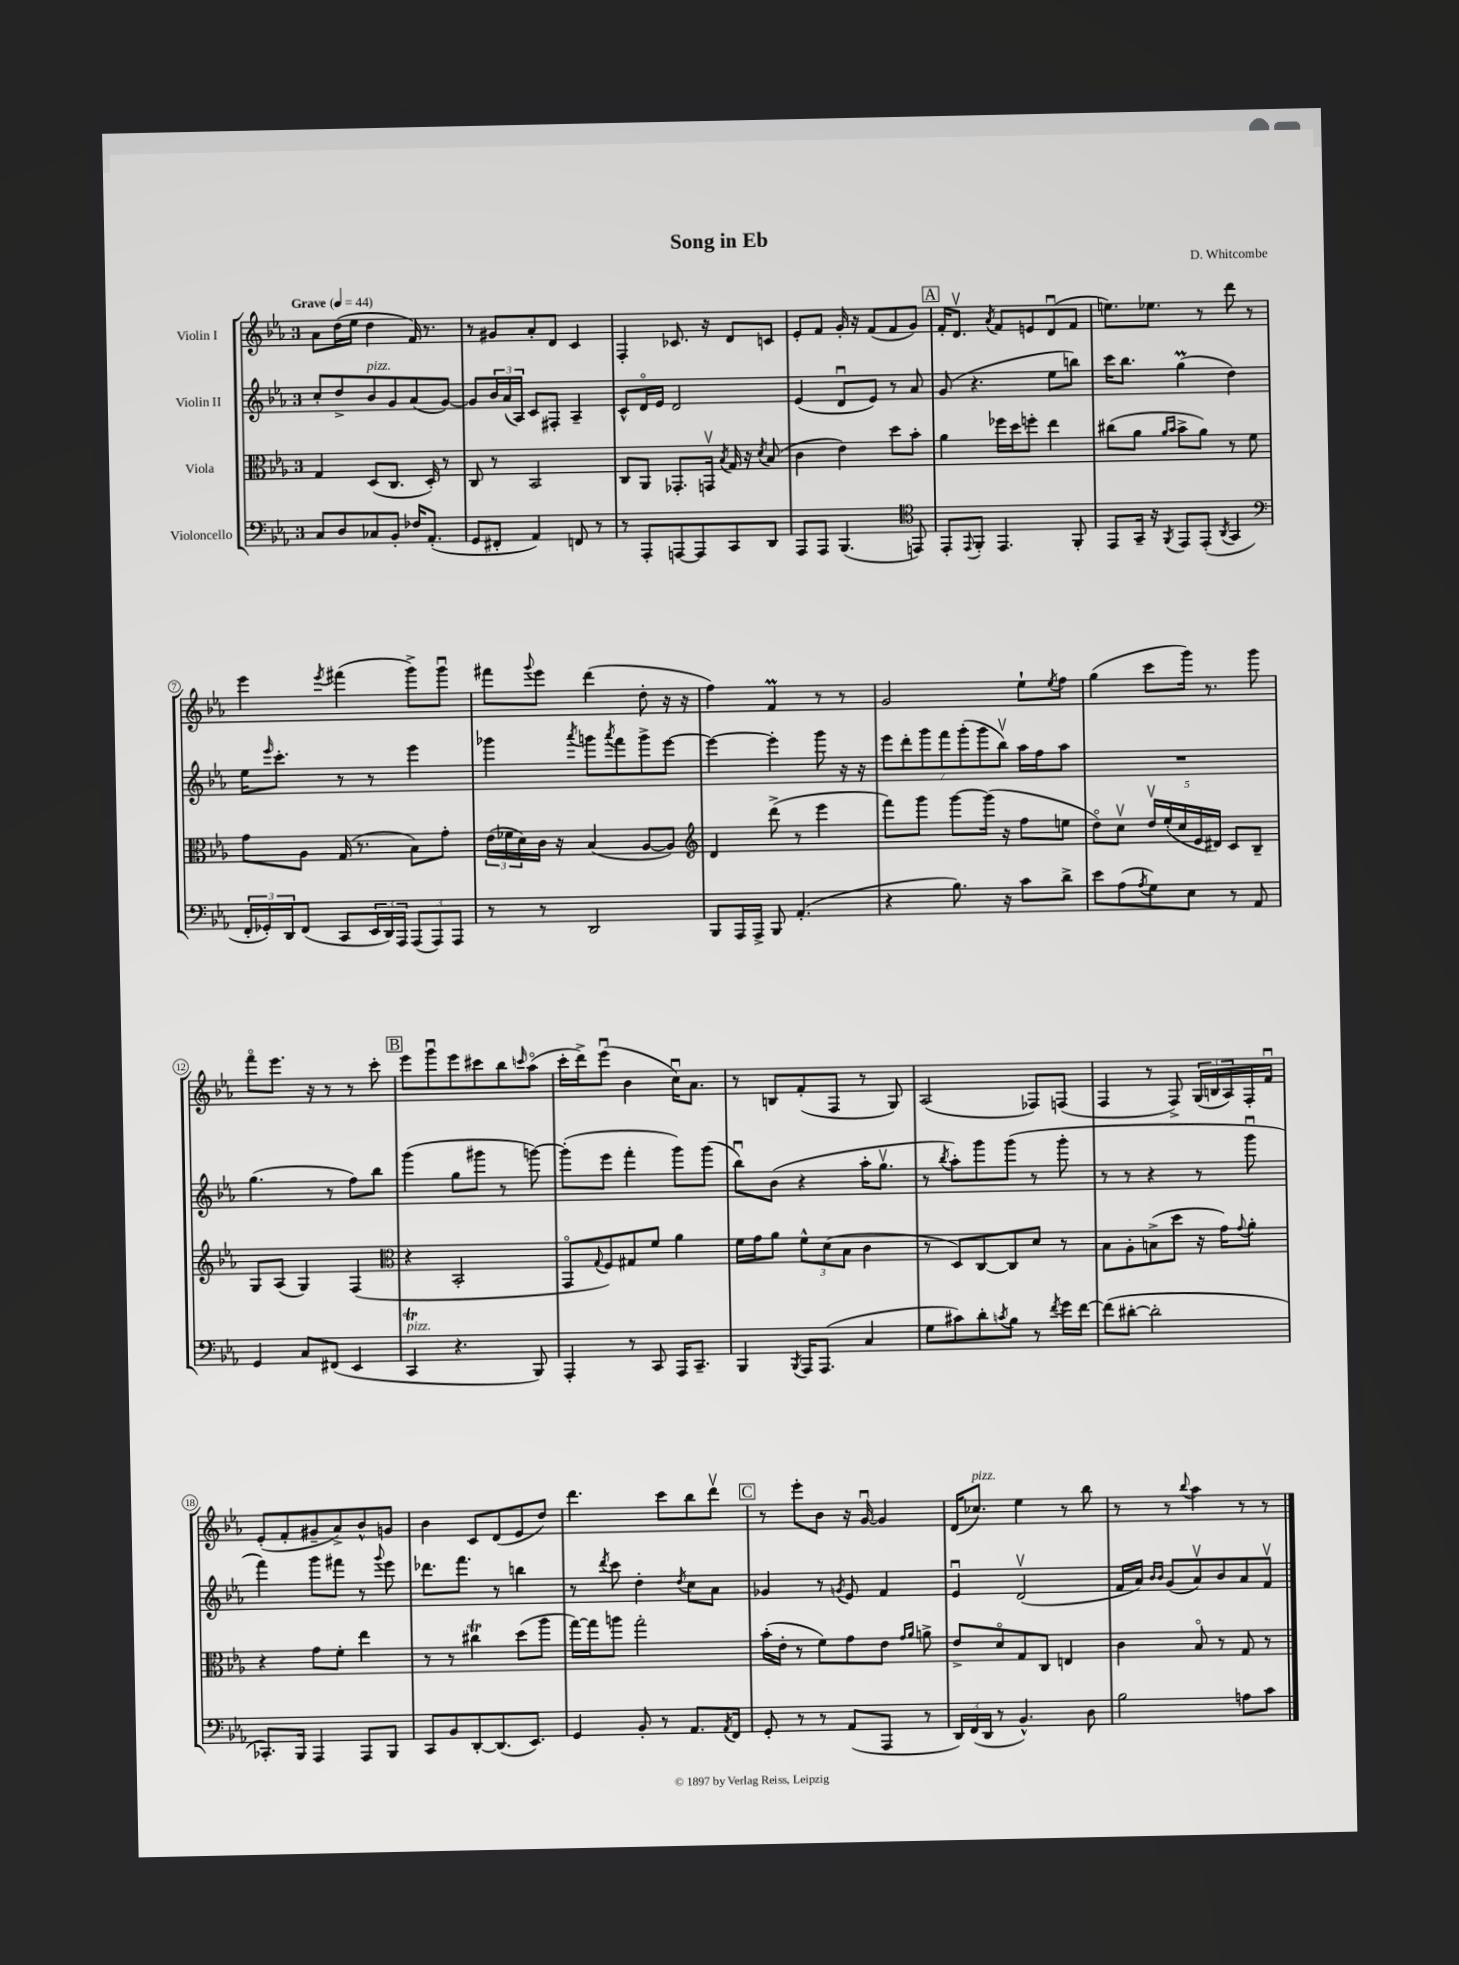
\header { title = "Song in Eb" composer = "D. Whitcombe" }
<<
\new StaffGroup <<
\new Staff = "s0" \with { instrumentName = "Violin I" } {
    \clef treble \key ees \major \once \override Staff.TimeSignature.style = #'single-digit \time 3/4 \tempo "Grave" 4 = 44
    aes'8 d''16( ees''16 d''4 f'16) r8. |
    r8 gis'8 aes'8-. d'8 c'4 |
    f4-. ces'8. r16 d'8 c'8 |
    ees'8-. f'8 g'16-. r16 f'8( f'8 g'8) |
    \mark \markup { \box "A" } f'16-. d'8.\upbow \acciaccatura { aes'8 } f'8 e'8 d'8\downbow( f'8 |
    e''8.) ees''8. r8 d'''8 r8 |
    ees'''4 \acciaccatura { ees'''8 } fis'''4( g'''8->) g'''8\downbow |
    fis'''8 \appoggiatura { g'''8 } ees'''8 d'''4( d''8-. r16 r16 |
    f''4) f'4\prall r8 r8 |
    g'2 ees''8-! \acciaccatura { ees''8 } f''8 |
    g''4( c'''8 g'''16) r8. g'''8 |
    f'''8\flageolet ees'''8. r16 r8 r8 c'''8-. |
    \mark \markup { \box "B" } ees'''8 g'''8\downbow ees'''8 cis'''8 bes''8 \grace { c'''16 } aes''8\flageolet( |
    c'''16-. d'''16->) ees'''8\downbow( bes'4 c''16\downbow) aes'8. |
    r8 b8 f'8-.( f8 r8 g8) |
    aes2( fes8) f8( |
    f4 r8 f8->) \tuplet 3/2 { g16( b16 aes16) } f16-. f'16\downbow |
    ees'8-.( f'8-. gis'8-- aes'8->) bes'8-^ g'8 |
    bes'4 c'8 d'8( ees'8 d''8) |
    d'''4. c'''8 bes''8 d'''8\upbow |
    \mark \markup { \box "C" } r8 ees'''8-. bes'8 r16 g'16~\downbow g'4 |
    d'16( ces''8.^\markup { \italic "pizz." }) ees''4 r8 bes''8 |
    r8 r8 \appoggiatura { bes''8 } aes''4 r8 r8 \bar "|." |
}
\new Staff = "s1" \with { instrumentName = "Violin II" } {
    \clef treble \key ees \major \once \override Staff.TimeSignature.style = #'single-digit \time 3/4
    c''8-. d''8-> bes'8^\markup { \italic "pizz." } g'8 aes'8( g'8~) |
    g'8 \tuplet 3/2 { bes'16 aes'16( aes16) } c'8 fis8-. aes4-- |
    c'8-^ d'16\flageolet ees'16 d'2 |
    ees'4( d'8\downbow ees'8) r8 aes'8 |
    \mark \markup { \box "A" } g'8( r4. ees''8 b''8) |
    c'''16 bes''8. g''4\prall( d''4) |
    ees''16 \grace { ees'''16 } c'''8.-. r8 r8 ees'''4 |
    ges'''4 \acciaccatura { aes'''8 } g'''8 \acciaccatura { aes'''8 } f'''8 g'''8-> ees'''8~ |
    ees'''4~ ees'''4-. g'''8 r16 r16 |
    \tuplet 7/4 { ees'''8 d'''8-. g'''8 f'''8 g'''8-.( g'''8 bes''8\upbow) } aes''16 f''16 aes''8 |
    R2. |
    g''4.( r8 f''8) bes''8 |
    \mark \markup { \box "B" } g'''4( g''8 gis'''8 r8 g'''8~) |
    g'''8-.( ees'''8 f'''4-. g'''8) g'''8( |
    bes''8\downbow) bes'8( r4 aes''16-. g''8.\upbow |
    r8 \acciaccatura { bes''8 } aes''8-.) g'''8 g'''8( r8 g'''8-. |
    r8 r8 r4 r8 g'''8\downbow |
    f'''4) g'''8 fis'''8 r8 \appoggiatura { g'''8 } ees'''8 |
    des'''8. f'''8. r8 b''4 |
    r8 \acciaccatura { d'''8 } c'''8 d''4-. \acciaccatura { d''8 } c''8 aes'8 |
    \mark \markup { \box "C" } ges'4 r8 \acciaccatura { g'8 } ees'8 f'4 |
    ees'4\downbow d'2\upbow( |
    f'16 aes'16) \grace { bes'16 bes'16 } g'8( aes'8\upbow) bes'8 aes'8 f'8\upbow \bar "|." |
}
\new Staff = "s2" \with { instrumentName = "Viola" } {
    \clef alto \key ees \major \once \override Staff.TimeSignature.style = #'single-digit \time 3/4
    g4 d8( c8. d16-.) r8 |
    c8 r8 bes,2 |
    c8 aes,8 ges,8.-. g,16\upbow \acciaccatura { bes8 } g16 r16 \acciaccatura { d'8 } bes8( |
    c'4 ees'4) d''8 bes'8-. |
    \mark \markup { \box "A" } aes'4 fes''16 d''16 f''8-. ees''4 |
    cis''8( aes'8 \grace { aes'16 bes'16 } bes'8-> aes'8) r8 f'8 |
    g'8 aes8 g16( r8. bes8) g'8-. |
    \tuplet 3/2 { ees'16( fes'16 d'16) } c'16 r16 bes4( aes8~ aes8) |
    \clef treble d'4 d'''8->( r8 ees'''4 |
    f'''8) g'''8 g'''8~ g'''16( r16 f''8 e''8 |
    d''8\flageolet) c''8\upbow \tuplet 5/4 { d''16\upbow ees''16-.( c''16 ees'16 dis'16) } c'8 bes8-- |
    g8 aes8( g4) f4( |
    \mark \markup { \box "B" } \clef alto r4 bes,2-. |
    g,8\flageolet \appoggiatura { g8 } f8) gis8 f'8 aes'4 |
    f'16 g'16 aes'8 \tuplet 3/2 { f'8-^ d'8( bes8 } c'4 |
    r8 d8) c8~ c8 d'8 r8 |
    bes8 aes8-. b8->( d''8 r16 g'16) \appoggiatura { g'8 } aes'8-. |
    r4 g'8 f'8-. ees''4 |
    r8 r8 cis''4\trill d''8( aes''8 |
    g''16~) g''16 a''8 g''2-. |
    \mark \markup { \box "C" } bes'16-.( ees'16-. r8 f'8) g'8 ees'8 \grace { g'16 aes'16 } a'8-> |
    ees'8-> d'8\flageolet g8 c8 e4 |
    c'4 bes8\flageolet r8 g8 r8 \bar "|." |
}
\new Staff = "s3" \with { instrumentName = "Violoncello" } {
    \clef bass \key ees \major \once \override Staff.TimeSignature.style = #'single-digit \time 3/4
    c8 d8 ces8 bes,8-. fes16 aes,8.-.( |
    g,8 fis,8-. aes,4) f,8 r8 |
    r8 aes,,8-. a,,8~ a,,8 c,8 d,8 |
    aes,,8 aes,,8 bes,,4.( \clef tenor e,8) |
    \mark \markup { \box "A" } ees,8-. \appoggiatura { ees,8 } f,8-. ees,4. f,8-. |
    ees,8 g,16-- r16 \acciaccatura { f,8 } ees,8 ees,8-.( \acciaccatura { aes,8 } g,4 |
    \clef bass \tuplet 3/2 { f,16-. ges,16-.) d,16 } f,8( c,8 \tuplet 3/2 { ees,16 d,16) aes,,16 } \tuplet 3/2 { aes,,8( aes,,8) aes,,8 } |
    r8 r8 d,2 |
    bes,,8 aes,,16 aes,,16-> bes,,8 aes,4.-.( |
    r4 bes8.) r16 c'8 d'8-> |
    ees'8 aes8( \acciaccatura { aes8 } g8) ees8 r8 aes,8 |
    g,4 c8 fis,8( ees,4 |
    \mark \markup { \box "B" } c,4\trill^\markup { \italic "pizz." } r4. bes,,8) |
    aes,,4-. r8 c,8 aes,,16 c,8.-- |
    bes,,4 \acciaccatura { bes,,8 } aes,,16 aes,,8.( c4 |
    g8 cis'8) d'8-. \acciaccatura { c'8 } bes8 r8 \acciaccatura { f'8 } g'16 f'16~ |
    f'8( dis'8~-. dis'2-. |
    ces,8.-.) bes,,16 aes,,4 aes,,8 bes,,8 |
    c,8 bes,8 d,8~-. d,8.( ees,8.) |
    g,4 bes,8-. r8 aes,8. \acciaccatura { aes,8 } f,16 |
    \mark \markup { \box "C" } g,8-. r8 r8 aes,8( aes,,8 r8 |
    \tuplet 3/2 { d,16) f,16( d,16 } r8 bes,4.-^) d8 |
    bes2 a8 c'8 \bar "|." |
}
>>
>>
\layout { \context { \Score \override BarNumber.stencil = #(make-stencil-circler 0.1 0.3 ly:text-interface::print) } }
